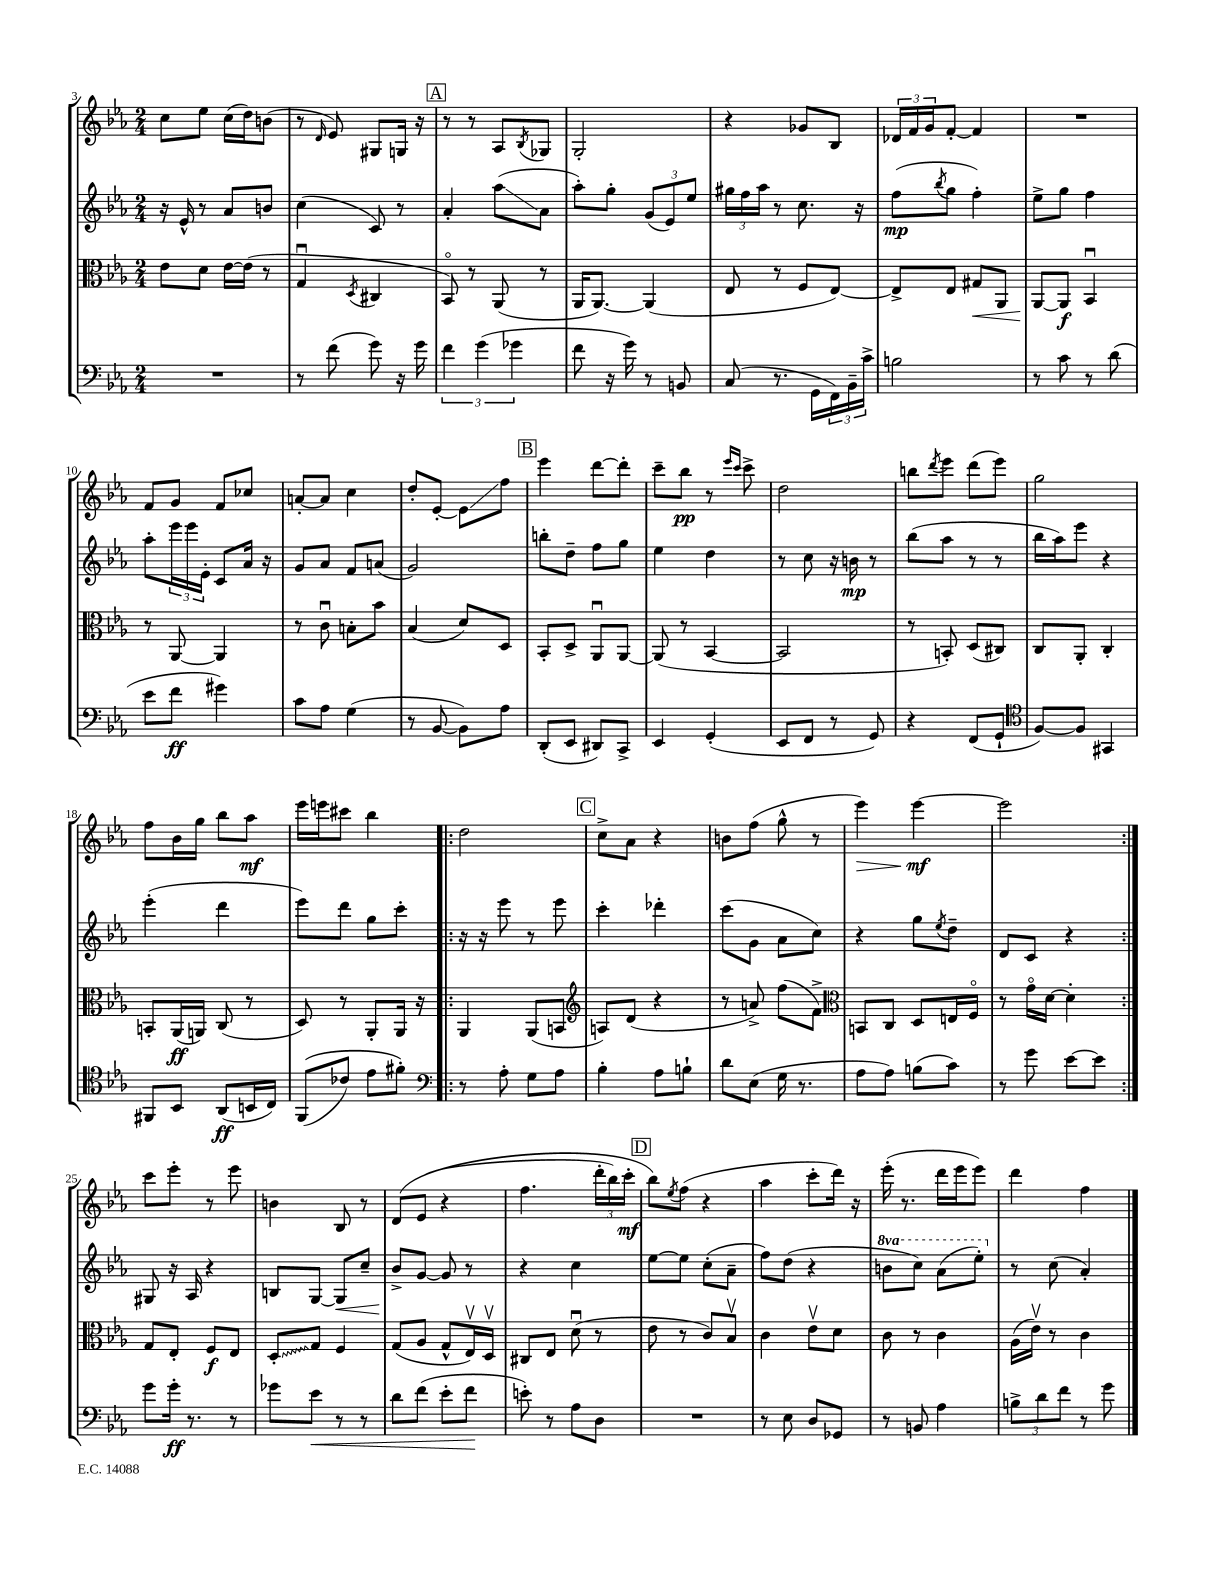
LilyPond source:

<<
\new StaffGroup <<
\new Staff = "s0" {
    \clef treble \key ees \major \numericTimeSignature \time 2/4
    c''8 ees''8 c''16( d''16) b'8( |
    r8 \grace { d'16 } ees'8) gis8 g16 r16 |
    \mark \markup { \box "A" } r8 r8 aes8 \acciaccatura { bes8 } ges8 |
    g2-. |
    r4 ges'8 bes8 |
    \tuplet 3/2 { des'16 f'16 g'16 } f'8~-. f'4 |
    R2 |
    f'8 g'8 f'8 ces''8 |
    a'8~-. a'8 c''4 |
    d''8-. ees'8~-. ees'8\glissando f''8 |
    \mark \markup { \box "B" } ees'''4 d'''8~ d'''8-. |
    c'''8-- bes''8\pp r8 \grace { ees'''16 c'''16 } c'''8-> |
    d''2 |
    b''8 \acciaccatura { d'''8 } ees'''8 d'''8( ees'''8) |
    g''2 |
    f''8 bes'16 g''16 bes''8 aes''8\mf |
    ees'''16 e'''16 cis'''8 bes''4 |
    \repeat volta 2 { d''2 |
    \mark \markup { \box "C" } c''8-> aes'8 r4 |
    b'8 f''8( g''8-^ r8 |
    ees'''4\>) ees'''4~\mf\! |
    ees'''2 | }
    c'''8 ees'''8-. r8 ees'''8 |
    b'4 bes8 r8 |
    d'8\( ees'8( r4 |
    f''4. \tuplet 3/2 { d'''16-. bes''16) c'''16-.\mf } |
    \mark \markup { \box "D" } bes''8\) \acciaccatura { ees''8 } f''8( r4 |
    aes''4 c'''8-. d'''16) r16 |
    ees'''16-.( r8. d'''16 ees'''16 ees'''8) |
    d'''4 f''4 \bar "|." |
}
\new Staff = "s1" {
    \clef treble \key ees \major \numericTimeSignature \time 2/4 \set Staff.ottavationMarkups = #ottavation-simple-ordinals
    r16 ees'16-^ r8 aes'8 b'8 |
    c''4( c'8) r8 |
    \mark \markup { \box "A" } aes'4-. aes''8\glissando( aes'8 |
    aes''8-.) g''8-. \tuplet 3/2 { g'8( ees'8) ees''8 } |
    \tuplet 3/2 { gis''16 f''16 aes''16 } r8 c''8. r16 |
    f''8\mp( \acciaccatura { bes''8 } g''8 f''4-.) |
    ees''8-> g''8 f''4 |
    aes''8-. \tuplet 3/2 { ees'''16 ees'''16 ees'16-. } c'8 aes'16 r16 |
    g'8 aes'8 f'8 a'8( |
    g'2) |
    \mark \markup { \box "B" } b''8-. d''8-- f''8 g''8 |
    ees''4 d''4 |
    r8 c''8 r16 b'16\mp r8 |
    bes''8( aes''8 r8 r8 |
    bes''16 aes''16) ees'''8 r4 |
    ees'''4-.( d'''4 |
    ees'''8) d'''8 g''8 c'''8-. |
    \repeat volta 2 { r16 r16 ees'''8 r8 ees'''8 |
    \mark \markup { \box "C" } c'''4-. des'''4-. |
    c'''8( g'8 aes'8 c''8) |
    r4 g''8 \acciaccatura { ees''8 } d''8-- |
    d'8 c'8 r4 | }
    gis8 r16 aes16 r4 |
    b8 g8~ g8\< c''8-- |
    bes'8->\! g'8~ g'8 r8 |
    r4 c''4 |
    \mark \markup { \box "D" } ees''8~ ees''8 c''8-.( aes'8-- |
    f''8) d''8( r4 |
    \ottava #1 b''8 c'''8) aes''8( ees'''8-.) \ottava #0 |
    r8 c''8( aes'4-.) \bar "|." |
}
\new Staff = "s2" {
    \clef alto \key ees \major \numericTimeSignature \time 2/4
    ees'8 d'8 ees'16~ ees'16( r8 |
    g4\downbow \acciaccatura { d8 } cis4 |
    \mark \markup { \box "A" } bes,8\flageolet) r8 aes,8( r8 |
    aes,16 aes,8.~) aes,4( |
    ees8 r8 f8 ees8~) |
    ees8-> ees8 gis8\< aes,8 |
    aes,8~\! aes,8\f bes,4\downbow |
    r8 aes,8~ aes,4 |
    r8 c'8\downbow b8-. bes'8 |
    bes4( d'8) d8 |
    \mark \markup { \box "B" } bes,8-. d8-> aes,8\downbow aes,8~ |
    aes,8( r8 bes,4~ |
    bes,2 |
    r8 b,8-.) d8( cis8) |
    c8 aes,8-. c4-. |
    b,8-. aes,16\ff( a,16) c8( r8 |
    d8) r8 aes,8-. aes,16 r16 |
    \repeat volta 2 { aes,4 aes,8( b,8 |
    \mark \markup { \box "C" } \clef treble a8) d'8( r4 |
    r8 a'8->) f''8( f'8->) |
    \clef alto b,8 c8 d8 e16 f16\flageolet |
    r8 g'16\flageolet d'16~ d'4-. | }
    g8 ees8-. f8\f ees8 |
    \once \override Glissando.style = #'zigzag d8-.\glissando g8 f4 |
    g8( aes8 g8-^ ees16\upbow) d16\upbow |
    cis8 ees8 d'8\downbow( r8 |
    \mark \markup { \box "D" } ees'8 r8 c'8) bes8\upbow |
    c'4 ees'8\upbow d'8 |
    c'8 r8 c'4 |
    aes16( ees'16\upbow) r8 c'4 \bar "|." |
}
\new Staff = "s3" {
    \clef bass \key ees \major \numericTimeSignature \time 2/4
    R2 |
    r8 f'8( g'8) r16 g'16 |
    \mark \markup { \box "A" } \tuplet 3/2 { f'4 g'4( ges'4 } |
    f'8 r16 g'16) r8 b,8 |
    c8( r8. g,16 \tuplet 3/2 { f,16) bes,16-- c'16-> } |
    b2 |
    r8 c'8 r8 d'8( |
    ees'8 f'8\ff gis'4) |
    c'8 aes8 g4( |
    r8 bes,8~ bes,8) aes8 |
    \mark \markup { \box "B" } d,8-.( ees,8 dis,8) c,8-> |
    ees,4 g,4-.( |
    ees,8 f,8 r8 g,8) |
    r4 f,8( g,8-! |
    \clef tenor f8~) f8 gis,4 |
    fis,8 bes,8 aes,8\ff( b,16 c16) |
    f,8(\( ces'8) ees'8 fis'8-.\) |
    \repeat volta 2 { \clef bass r8 aes8-. g8 aes8 |
    \mark \markup { \box "C" } bes4-. aes8 b8-! |
    d'8 ees8( g16 r8. |
    aes8 aes8) b8( c'8) |
    r8 g'8 ees'8~ ees'8 | }
    g'8 g'16-.\ff r8. r8 |
    ges'8 ees'8\< r8 r8 |
    d'8 f'8( ees'8-. f'8\! |
    e'8-.) r8 aes8 d8 |
    \mark \markup { \box "D" } R2 |
    r8 ees8 d8 ges,8 |
    r8 b,8 aes4 |
    \tuplet 3/2 { b8-> d'8 f'8 } r8 g'8 \bar "|." |
}
>>
>>
\layout { \context { \Score currentBarNumber = #3 } }
